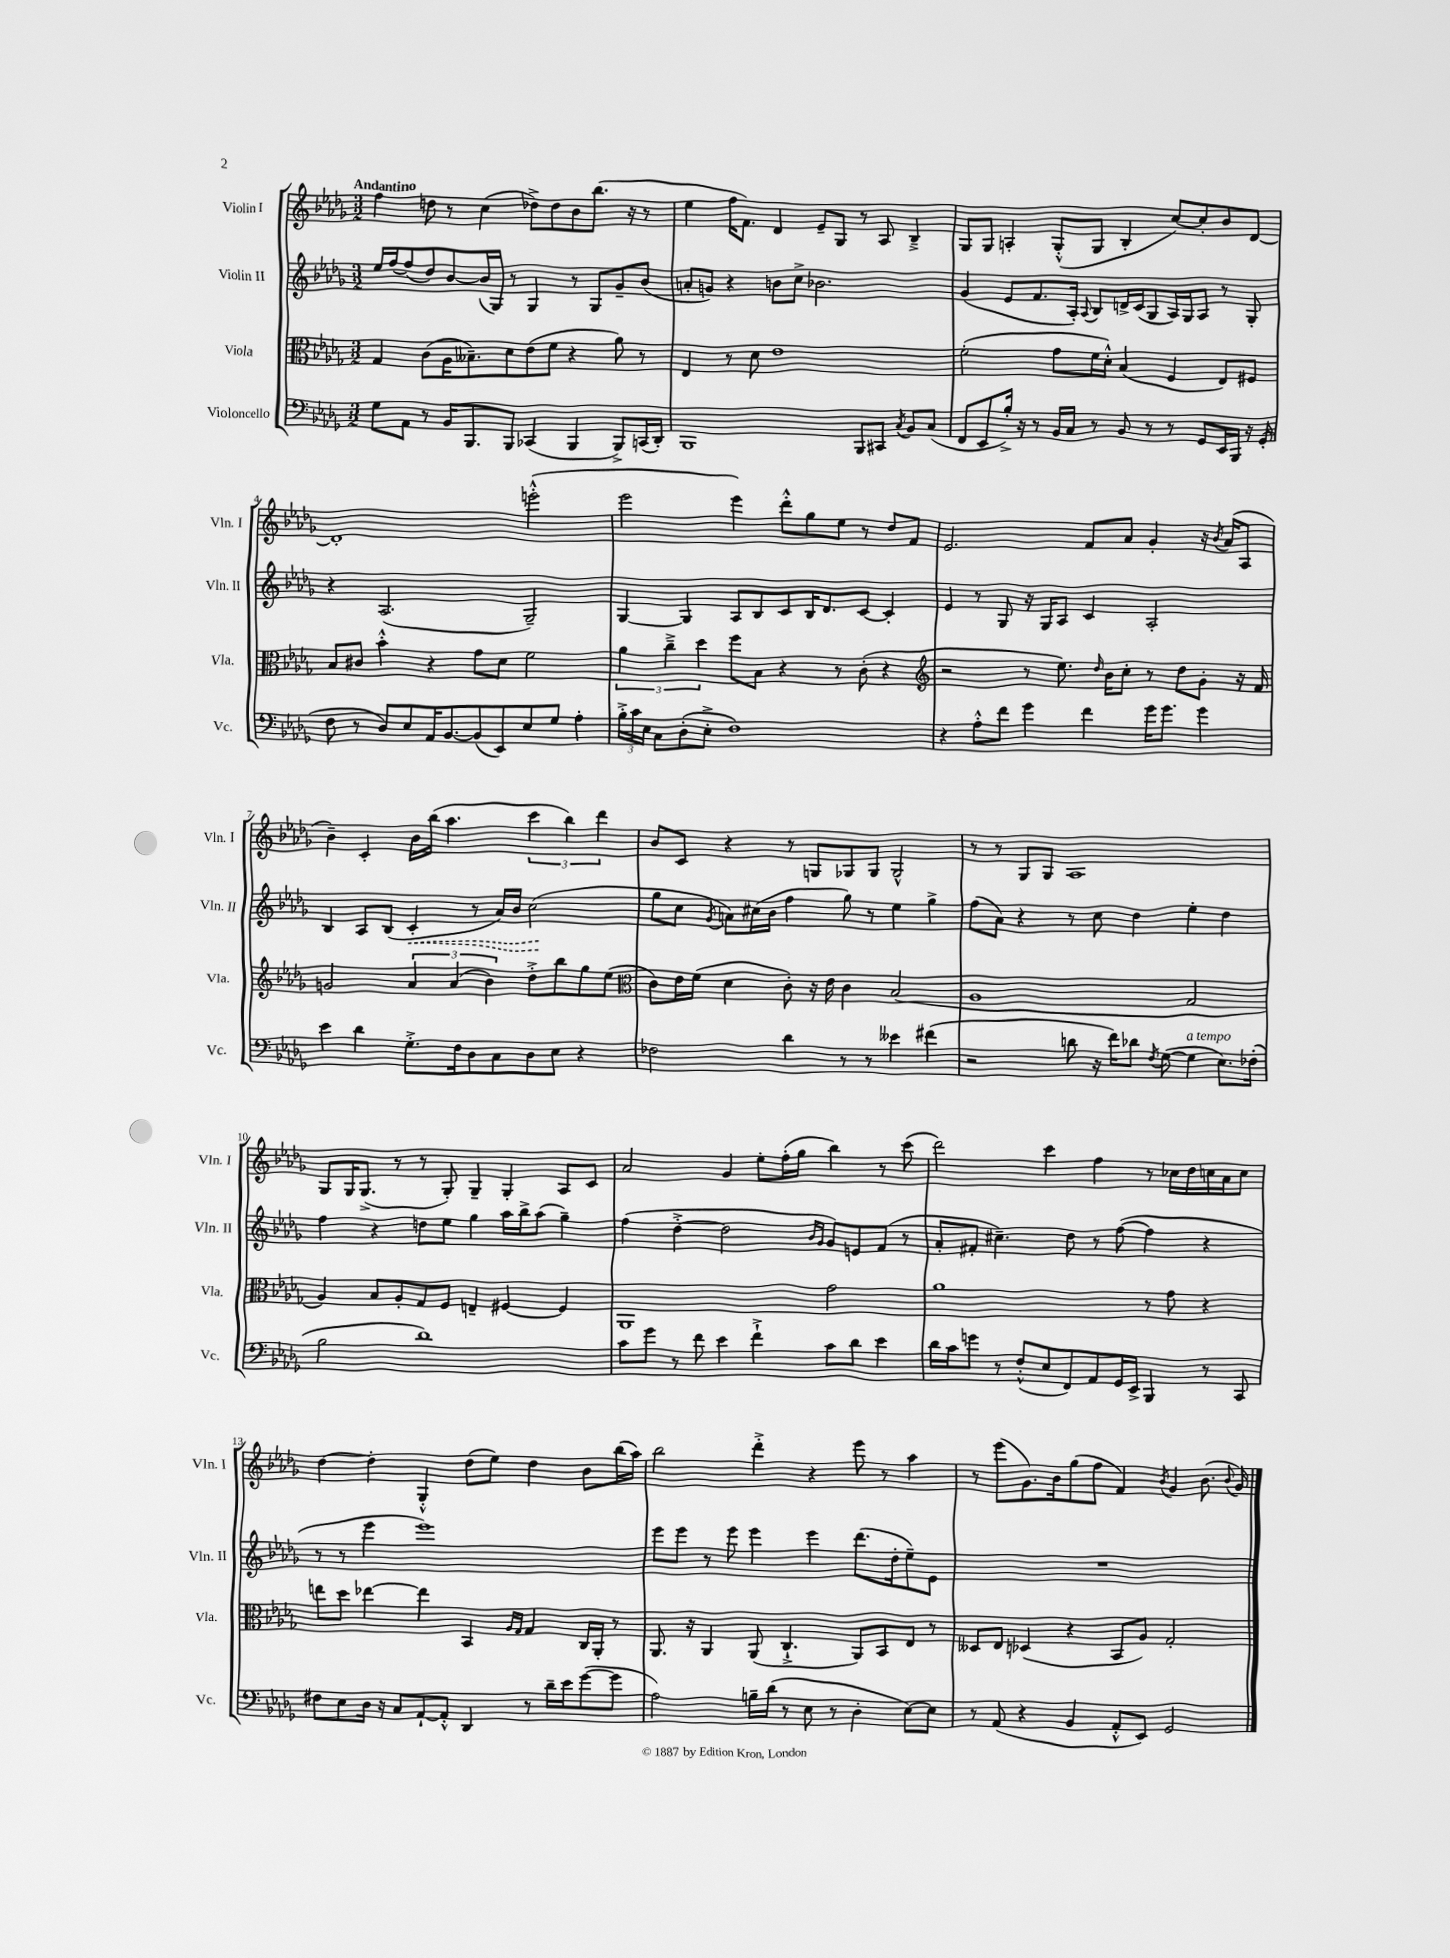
<<
\new StaffGroup <<
\new Staff = "s0" \with { instrumentName = "Violin I" shortInstrumentName = "Vln. I" } {
    \clef treble \key des \major \numericTimeSignature \time 3/2 \tempo "Andantino"
    \autoBeamOff f''4 d''8 r8 c''4( des''8[->) des''8 bes'8 bes''8.]( r16 r8 |
    ees''4 f''16[ f'8.]) des'4 ees'8[-- ges8] r8 aes8 bes4---> |
    ges8[ ges8] a4-. ges8[-.-^( ges8] bes4-. c''8[~) c''8-. bes'8 des'8]~ |
    des'1-. e'''2-.-^( |
    ees'''2 ees'''4) des'''8[-.-^ ges''8 ees''8] r8 des''8[ f'8] |
    ees'2. f'8[ aes'8] ges'4-. r16 \acciaccatura { bes'8 } aes'16[( aes8] |
    bes'4--) c'4-. bes'16[ bes''16]( aes''4. \tuplet 3/2 { c'''4 bes''4) des'''4 } |
    bes'8[ c'8] r4 r8 g8[ ges8 ges8] ges2-^ |
    r8 r8 ges8[ ges8] aes1 |
    ges8[ ges16 ges8.]->( r8 r8 ges8-.) ges4-- ges4-. aes8[ c'8] |
    aes'2 ges'4 ees''8[-. f''16-.( ges''16] bes''4) r8 c'''8( |
    des'''2) c'''4 f''4 r8 ces''16[ des''16 c''16 aes'16 c''8] |
    des''4~ des''4-. ges4-.-^ des''8[( ees''8]) des''4 bes'8[ bes''16( aes''16]) |
    bes''2 des'''4-.-> r4 ees'''8 r8 aes''4 |
    r8 ees'''8[( ges'8.) bes'16 ges''8( f''8] f'4) \acciaccatura { bes'8 } ges'4 bes'8.( \appoggiatura { bes'8 } ges'16) \bar "|." |
}
\new Staff = "s1" \with { instrumentName = "Violin II" shortInstrumentName = "Vln. II" } {
    \clef treble \key des \major \numericTimeSignature \time 3/2
    \autoBeamOff ees''16[ f''16~ f''8( des''8) bes'8~ bes'16( ges16]) r8 ges4 r8 ges8[ ges'8-- bes'8]( |
    a'8[-. g'8]) r4 b'8[ c''8]-> bes'2. |
    ges'4( ees'8[ f'8. aes16]-.) \appoggiatura { aes8 } bes8[ d'16-> c'16( ges8 aes16) ges16 aes8] r8 ges8-. |
    r4 aes2.( ges2--) |
    ges4~ ges4 aes8[ bes8 c'8 bes16 des'8. c'8]~ c'4-. |
    ees'4 r8 ges8 r16 ges16[ aes8] c'4 aes2-. |
    bes4 aes8[ bes8]( \once \override Hairpin.style = #'dashed-line c'4-.\< r8 aes'16[) bes'16] c''2\!( |
    ges''8[ c''8] \acciaccatura { ges'8 } a'8[) cis''16( bes'16] f''4 ges''8) r8 ees''4 ges''4-> |
    f''8[( aes'8]) r4 r8 c''8 des''4 ees''4-. des''4 |
    f''4 r4 d''8[ ees''8] ges''4 aes''16[ bes''16-> aes''8]( ges''4--) |
    f''4( des''4~-.-> des''2 \grace { bes'16[ ges'16] } ges'8[) e'8 f'8]( r8 |
    aes'8[-. fis'8]-. cis''4.--) des''8 r8 f''8~( f''4 r4 |
    r8 r8 ees'''4 ees'''1) |
    ees'''8[ ees'''8] r8 ees'''8 ees'''4 ees'''4 des'''8.[( des''16-. ees''8--) ees'8] |
    R1. \bar "|." |
}
\new Staff = "s2" \with { instrumentName = "Viola" shortInstrumentName = "Vla." } {
    \clef alto \key des \major \numericTimeSignature \time 3/2
    \autoBeamOff ges4 c'8[( aes16 beses8.--) des'8 ees'8( f'8] r4 aes'8) r8 |
    ees4 r8 des'8 ees'1 |
    f'2-.( ges'8[ f'16 des'16]-.-^) bes4( f4 ees8[) fis8] |
    bes8[ cis'8] bes'4-.-^ r4 ges'8[ des'8] f'2 |
    \tuplet 3/2 { aes'4 c''4---> des''4 } f''8[ bes8] r4 r8 c'8-.( r4 |
    \clef treble r2 r8 ees''8.) \grace { des''16 } bes'16[ c''8]-. r8 des''8[ ges'8]-. r16 f'16 |
    g'2 \tuplet 3/2 { aes'4 aes'4( bes'4) } des''8[-.-> bes''8 ges''8 ees''8]( |
    \clef alto c'8[) ees'16 f'16]( des'4 c'8-.) r16 ees'16 c'4 bes2( |
    aes1 ges2 |
    aes4) bes8[ aes8-. ges8 f8] e4-- fis4~ fis4 |
    aes,1 ges'2 |
    aes'1 r8 ges'8 r4 |
    e''8[ des''8] ees''4~ ees''4 bes,4 \grace { aes16[ ges16] } ges4 c16[ aes,16]-. r8 |
    aes,8. r16 aes,4 aes,8( c4.-!-> aes,8[) bes,8 ees8] r8 |
    deses8[ ees8] des4( r4 bes,8[ aes8]) ges2-. \bar "|." |
}
\new Staff = "s3" \with { instrumentName = "Violoncello" shortInstrumentName = "Vc." } {
    \clef bass \key des \major \numericTimeSignature \time 3/2
    \autoBeamOff ges8[ aes,8] r8 bes,16[ bes,,8. bes,,8] ces,4( bes,,4 bes,,8[->) c,16( des,16]-.) |
    bes,,1 bes,,8[ cis,8] \acciaccatura { c8 } bes,8[ c8]( |
    f,8[ ees,8 bes16]-.->) r16 r8 bes,16[ c16] r8 bes,8 r8 r8 ges,8[ ees,16 bes,,16] r16 ges,16-.( |
    f8 r8 des8[) ees8 aes,16 bes,8.~ bes,8( ees,8) ees8 ges8] aes4-. |
    \tuplet 3/2 { bes16[-.-> c'16 ees16] } c8[ des8-.( ees8]-.-> f1) |
    r4 aes8[-.-^ f'8] ges'4 f'4 ges'16[ ges'8.] ges'4 |
    ees'4 des'4 ges8.[-.-> f16 des8 c8 des8 ees8] r4 |
    fes2 des'4 r8 r8 eeses'4 fis'4( |
    r2 d'8 r16 f'16[) des'8] \acciaccatura { f8 } ges8~( ges4^\markup { \italic "a tempo" } ees8.[) fes16]-.( |
    bes2 des'1) |
    c'8[ ges'8] r8 f'8 ees'4 f'4-!-> c'8[ des'8] ees'4 |
    des'16[ c'16 g'8] r8 f8[-.-^( ees8 f,8) aes,8 ges,16 ees,16]-> bes,,4 r8 c,8 |
    fis8[ ees8 des16] r16 c8[ aes,8~-! aes,8]-.-^ des,4 r8 des'16[-- ees'16 ges'8~( ges'8] |
    aes2) b16[-- des'16]( r8 ees8 r8 des4-. ees8[~) ees8] |
    r8 aes,8( r4 bes,4 aes,8[-.-^ ees,8]) ges,2 \bar "|." |
}
>>
>>
